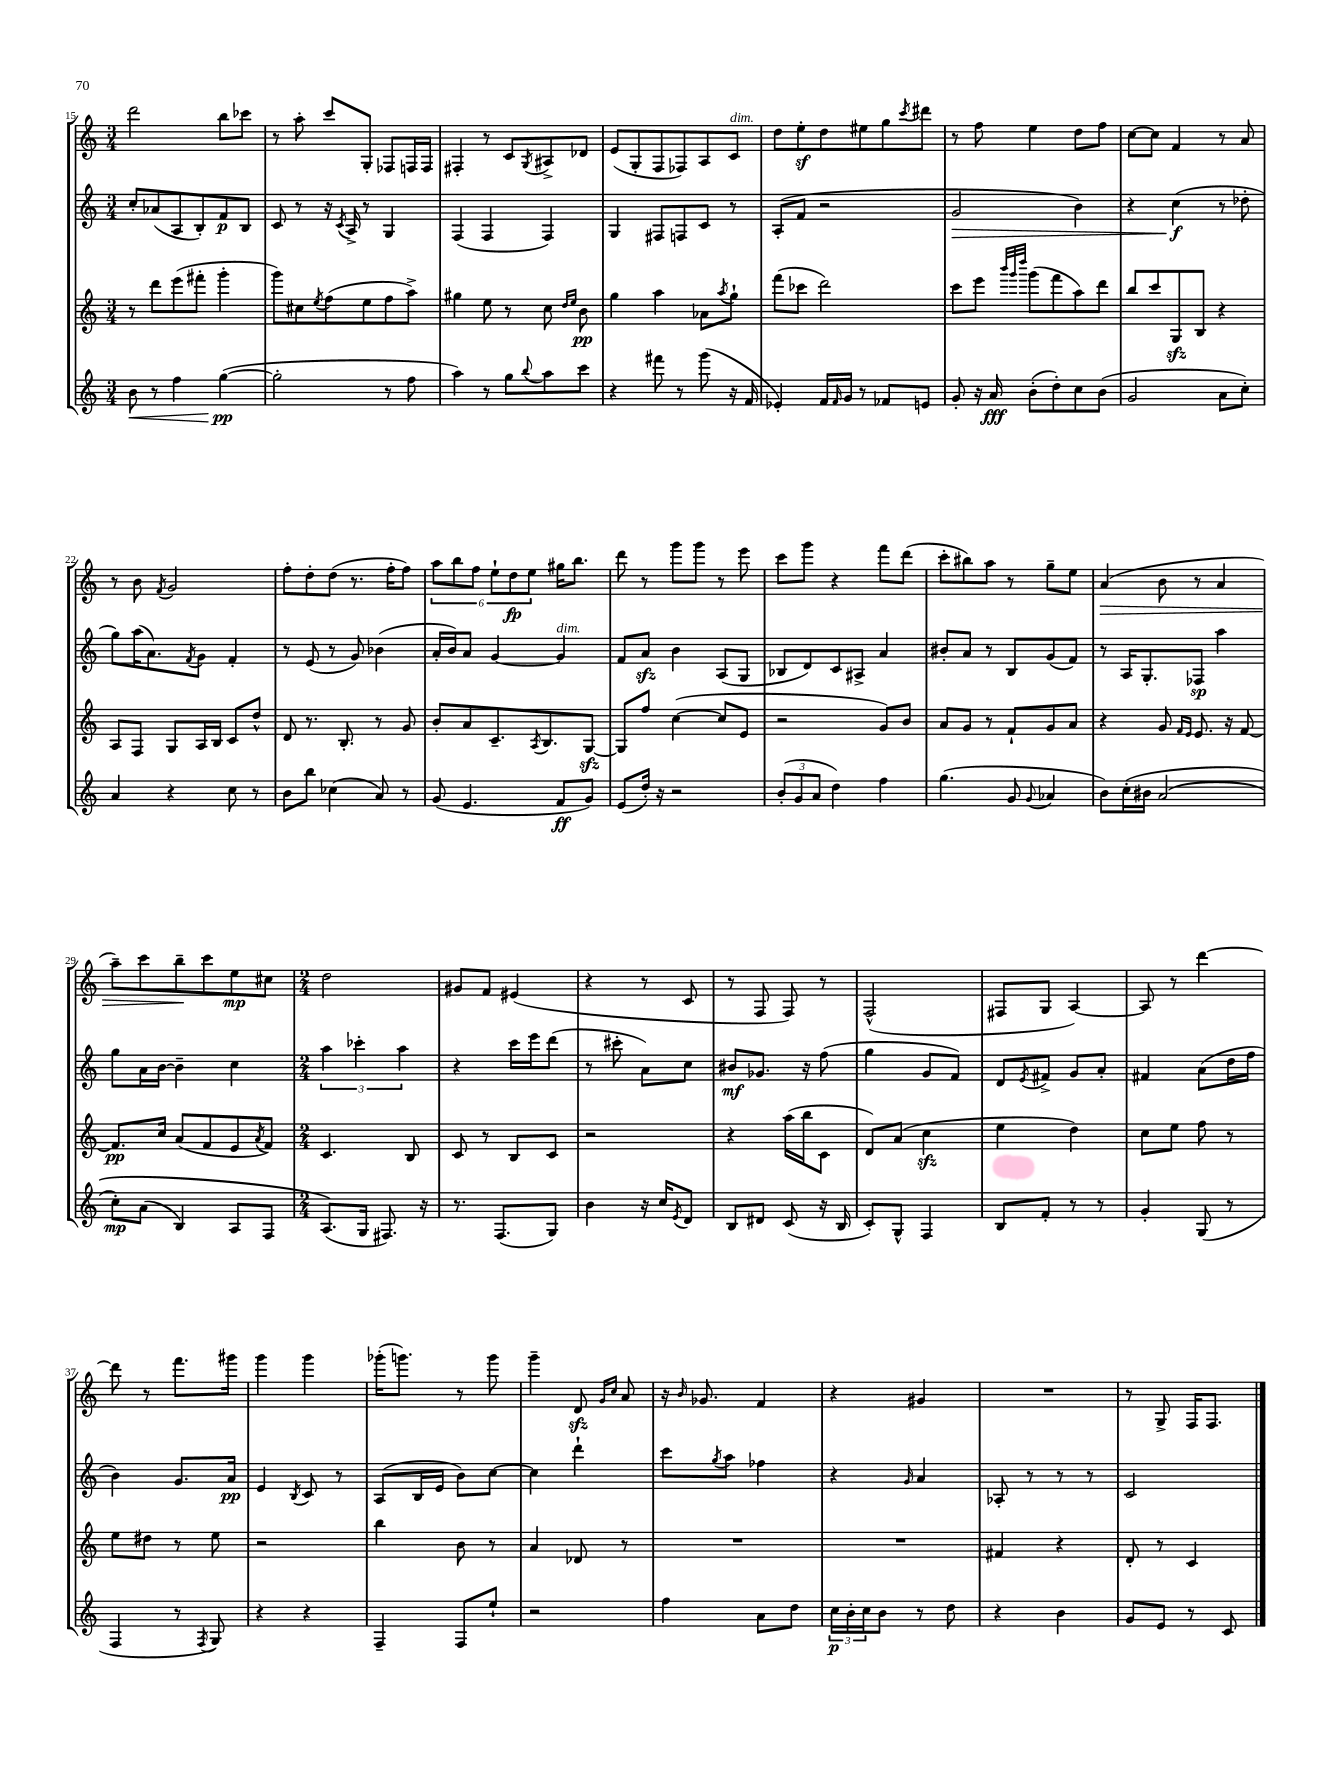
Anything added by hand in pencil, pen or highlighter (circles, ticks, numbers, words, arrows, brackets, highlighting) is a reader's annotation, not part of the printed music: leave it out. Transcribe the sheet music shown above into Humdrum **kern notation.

**kern	**kern	**kern	**kern
*staff4	*staff3	*staff2	*staff1
*clefG2	*clefG2	*clefG2	*clefG2
*k[]	*k[]	*k[]	*k[]
*M3/4	*M3/4	*M3/4	*M3/4
8b	8r	8cc'	2ddd
8r	8ddd	(8a-	.
4ff	(8eee	8A	.
.	8fff#'	8B')	.
([4gg	4ggg'	8f	8bb
.	.	8B	8ccc-
=	=	=	=
2gg']	8ggg)	8c	8r
.	8cc#	8r	8aa'
.	8qee	.	.
.	(8ff	16r	8ccc
.	.	8qc	.
.	.	16A^	.
.	8ee	8r	8G'
8r	8ff	4G	8F-
8ff	8aa^)	.	16F
.	.	.	16F
=	=	=	=
4aa)	4gg#	(4F	4F#'
8r	8ee	4F	8r
8gg	8r	.	8c
8qqbb	.	.	8qG
8aa	8cc	4F)	8A#^
.	16qqdd	.	.
.	16qqee	.	.
8ccc	8b	.	8d-
=	=	=	=
4r	4gg	4G	(8e
.	.	.	8G'
8fff#	4aa	8F#	8F
8r	.	8F	8F-)
(8ggg	8a-	8c	8A
.	8qaa	.	.
16r	8gg`	8r	8c
16f	.	.	.
=	=	=	=
4e-')	(8fff	(8A'	8dd
.	8ccc-	8f	8ee'
16f	2ddd)	2r	8dd
16qqf	.	.	.
16g	.	.	.
8r	.	.	8ee#
8f-	.	.	8gg
.	.	.	8qccc
8e	.	.	8ddd#
=	=	=	=
8g'	8ccc	2g	8r
16r	8eee	.	8ff
16a	.	.	.
.	32qqbbb	.	.
.	32qqggg	.	.
.	32qqdddd	.	.
(8b'	(8ggg	.	4ee
8dd')	8fff	.	.
8cc	8aa)	4b)	8dd
(8b	8ddd	.	8ff
=	=	=	=
2g	8bb	4r	[8cc
.	8ccc	.	8cc]
.	8G	(4cc	4f
.	8B	.	.
8a	4r	8r	8r
8cc')	.	8dd-'	8a
=	=	=	=
4a	8A	8gg)	8r
.	8F	(16aa	8b
.	.	8.a)	.
.	.	.	8qf
4r	8G	.	2g
.	.	8qf	.
.	16A	8g	.
.	16B	.	.
8cc	8c	4f'	.
8r	8dd^^	.	.
=	=	=	=
8b	8d	8r	8ff'
8bb	8.r	(8e	8dd'
(4cc-	.	8r	(8dd
.	8.B'	.	.
.	.	8g)	8.r
8a)	8r	(4b-	.
.	.	.	16ff'
8r	8g	.	8ff)
=	=	=	=
(8g	8b'	16a'	12aa
.	.	16b)	.
.	.	.	12bb
4.e	8a	8a	.
.	.	.	12ff
.	8.c~	[4g	12ee`
.	.	.	12dd
.	.	.	12ee
.	8qA	.	.
.	8.B	.	.
8f	.	4g]	16gg#
.	.	.	8.bb
8g)	[8G	.	.
=	=	=	=
(8e	8G]	8f	8ddd
16dd')	8ff	8a	8r
16r	.	.	.
2r	([4cc	4b	8ggg
.	.	.	8ggg
.	8cc]	(8A	8r
.	8e	8G	8eee
=	=	=	=
(12b'	2r	8B-	8ccc
12g	.	.	.
.	.	8d)	8ggg
12a	.	.	.
4dd)	.	8c	4r
.	.	8A#^	.
4ff	8g)	4a	8fff
.	8b	.	(8ddd
=	=	=	=
(4.gg	8a	8b#'	8ccc'
.	8g	8a	8bb#)
.	8r	8r	8aa
8g	8f`	8B	8r
8qqg	.	.	.
4a-	8g	(8g	8gg~
.	8a	8f)	8ee
=	=	=	=
8b)	4r	8r	(4a
(16cc'	.	16A	.
16b#	.	8.G'	.
&(2a	8g	.	8b
.	16qqf	.	.
.	16qqe	.	.
.	8.e	8F-	8r
.	.	4aa	4a
.	16r	.	.
.	[8f	.	.
=	=	=	=
8cc')	8.f]	8gg	8aa~)
(8a	.	16a	8ccc
.	16cc	[16b	.
4B)	(8a	4b~]	8bb~
.	8f	.	8ccc
8A	8e	4cc	8ee
.	8qa	.	.
8F	8f)	.	8cc#
=	=	=	=
*M2/4	*M2/4	*M2/4	*M2/4
(8.A&)	4.c	6aa	2dd
.	.	6ccc-'	.
16G	.	.	.
8.F#)	.	.	.
.	.	6aa	.
.	8B	.	.
16r	.	.	.
=	=	=	=
8.r	8c	4r	8g#
.	8r	.	8f
(8.F	.	.	.
.	8B	16ccc	(4e#
.	.	16eee	.
8G)	8c	(8ddd	.
=	=	=	=
4b	2r	8r	4r
.	.	8ccc#'	.
16r	.	8a)	8r
16cc	.	.	.
8qe	.	.	.
8d	.	8cc	8c
=	=	=	=
8B	4r	8b#	8r
8d#	.	8.g-	8F
(8c	(16aa	.	8F)
.	16bb	16r	.
16r	8c	(8ff	8r
16B	.	.	.
=	=	=	=
8c')	8d)	4gg	(2F^^
8G^^	(8a	.	.
4F	4cc	8g	.
.	.	8f)	.
=	=	=	=
8B	4ee	8d	8F#
.	.	8qe	.
8f'	.	8f#^	8G
8r	4dd)	8g	[4A)
8r	.	8a'	.
=	=	=	=
4g'	8cc	4f#	8A]
.	8ee	.	8r
(8G	8ff	(8a	[4ddd
8r	8r	16dd	.
.	.	16ff	.
=	=	=	=
4F	8ee	4b)	8ddd]
.	8dd#	.	8r
8r	8r	8.g	8.fff
8qF	.	.	.
8G)	8ee	.	.
.	.	16a	16ggg#
=	=	=	=
4r	2r	4e	4ggg
.	.	8qB	.
4r	.	8c	4ggg
.	.	8r	.
=	=	=	=
4F~	4bb	(8A	(16ggg-'
.	.	.	8.ggg)
.	.	16B	.
.	.	16e	.
8F	8b	8b)	8r
8ee`	8r	[8cc	8ggg
=	=	=	=
2r	4a	4cc]	4ggg~
.	8d-	4ddd`	8d
.	.	.	16qqg
.	.	.	16qqcc
.	8r	.	8a
=	=	=	=
4ff	2r	8ccc	16r
.	.	.	16qqb
.	.	.	8.g-
.	.	8qgg	.
.	.	8aa	.
8a	.	4ff-	4f
8dd	.	.	.
=	=	=	=
24cc	2r	4r	4r
24b'	.	.	.
24cc	.	.	.
8b	.	.	.
.	.	16qqg	.
8r	.	4a	4g#
8dd	.	.	.
=	=	=	=
4r	4f#	8A-'	2r
.	.	8r	.
4b	4r	8r	.
.	.	8r	.
=	=	=	=
8g	8d'	2c	8r
8e	8r	.	8G^
8r	4c	.	16F
.	.	.	8.F
8c	.	.	.
==	==	==	==
*-	*-	*-	*-
